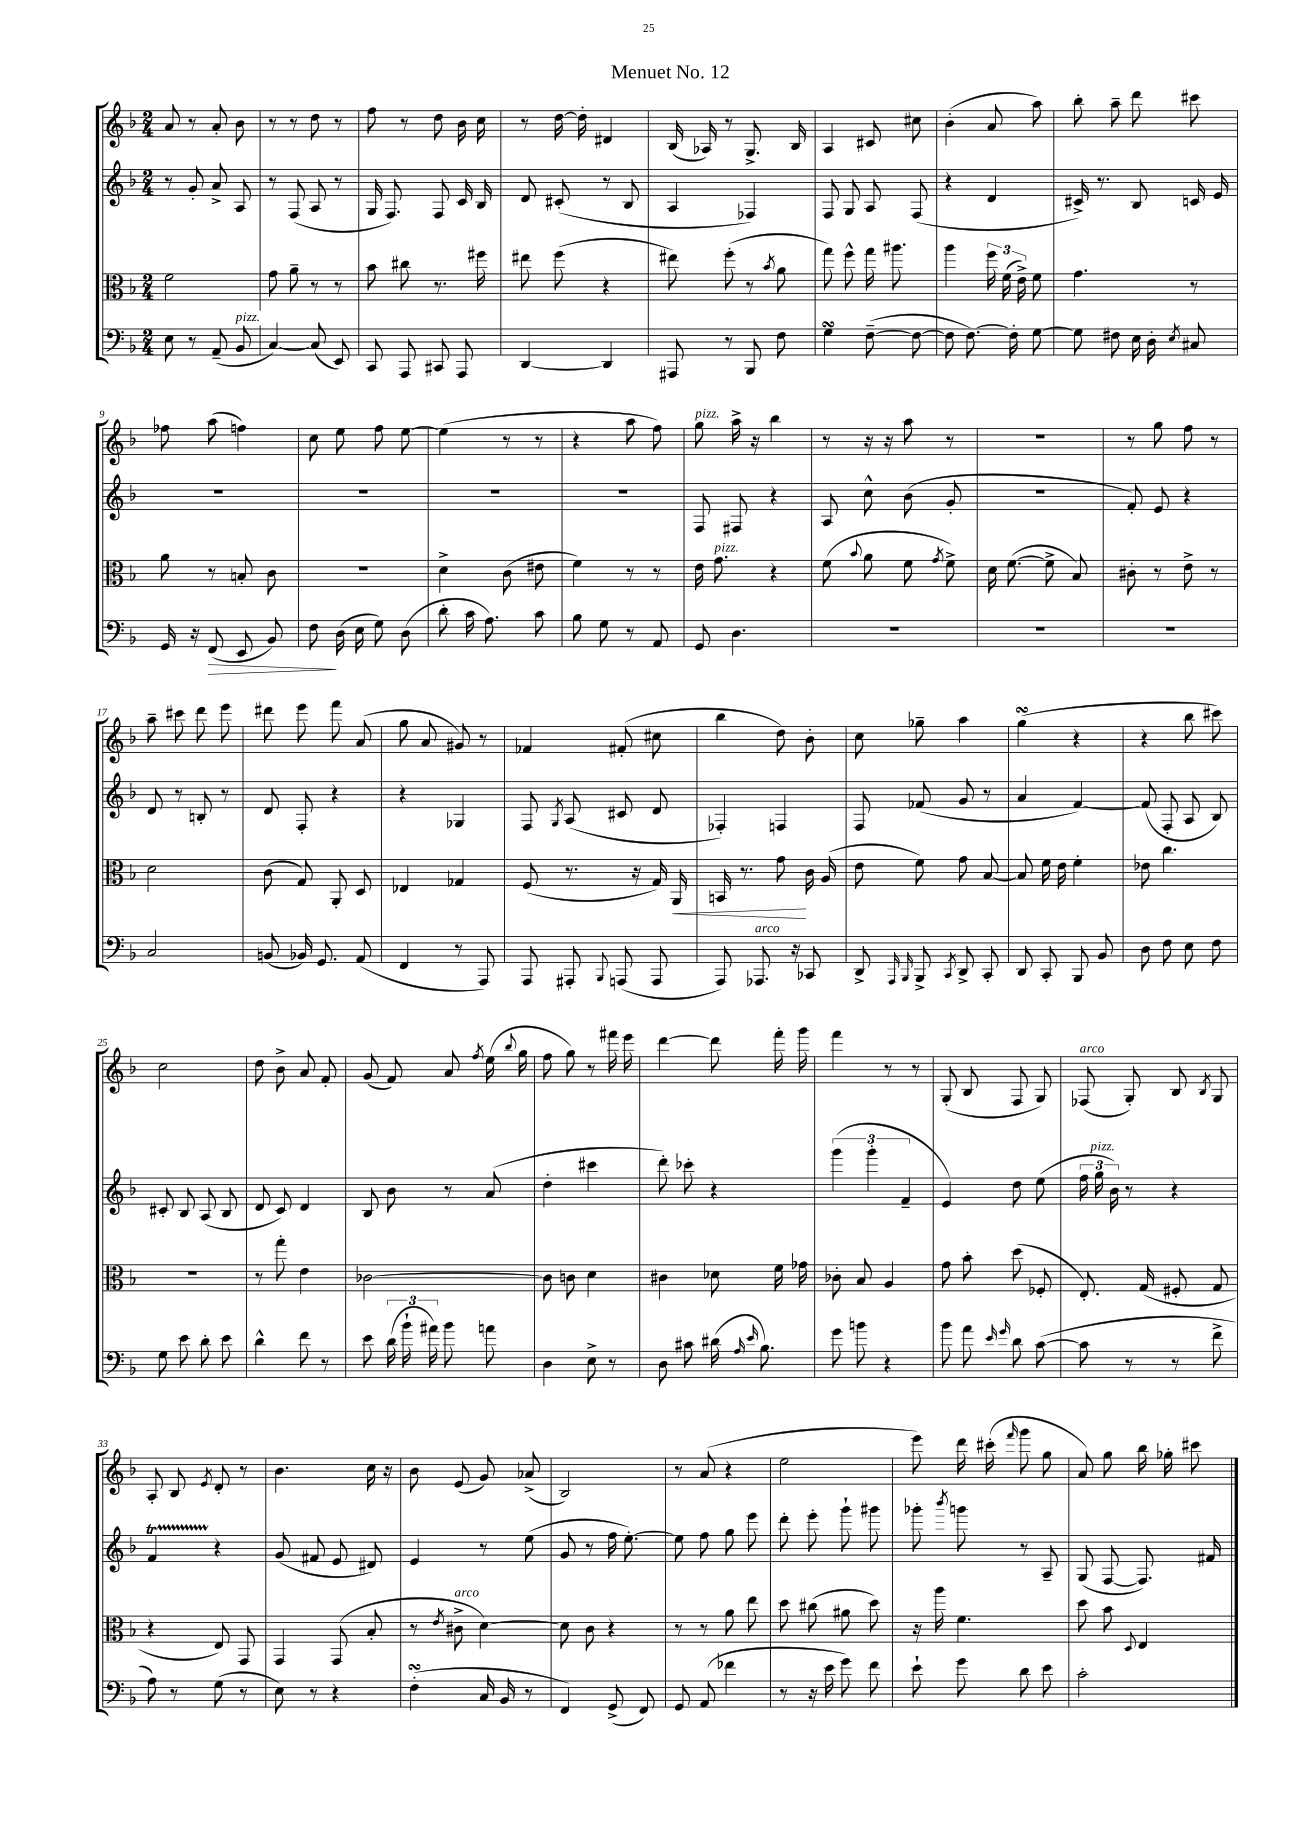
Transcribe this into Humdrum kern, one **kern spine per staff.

**kern	**kern	**kern	**kern
*staff4	*staff3	*staff2	*staff1
*clefF4	*clefC3	*clefG2	*clefG2
*k[b-]	*k[b-]	*k[b-]	*k[b-]
*M2/4	*M2/4	*M2/4	*M2/4
8E\	2f\	8r	8a/
8r	.	8g'/	8r
(8AA~/	.	8a^/	8a'/
8BB-/	.	8A/	8b-\
=	=	=	=
[4C/)	8g\	8r	8r
.	8a~\	(8F/	8r
(8C/]	8r	8A/	8dd\
8EE/)	8r	8r	8r
=	=	=	=
8CC/	8b-\	16G/	8ff\
.	.	8.F/)	.
8AAA/	8cc#\	.	8r
8CC#/	8.r	8F/	8dd\
8AAA/	.	16c/	16b-\
.	16ff#\	16B-/	16cc\
=	=	=	=
[4DD/	8ee#\	8d/	8r
.	(8ff\	(8c#'/	[16dd\
.	.	.	16dd'\]
4DD/]	4r	8r	4d#/
.	.	8B-/	.
=	=	=	=
8AAA#/	8ee#\)	4A/	(16B-/
.	.	.	16A-/)
8r	(8ff'\	.	8r
8BBB-/	8r	4F-/)	8.G^/
.	8qb-/	.	.
8F\	8a\	.	.
.	.	.	16B-/
=	=	=	=
4G\	8gg\)	8F/	4A/
.	8ff^^\	8G/	.
([8F~\	16gg\	8A/	8c#/
.	8.aa#\	.	.
8F\_	.	(8F/	8cc#\
=	=	=	=
8F\]	4aa\	4r	(4b-'\
[8.F\)	.	.	.
.	24ff\	4d/	8a/
.	(24f\	.	.
16F'\]	.	.	.
.	24e^\)	.	.
[8G\	8f\	.	8aa\)
=	=	=	=
8G\]	4.g\	16c#^/)	8bb-'\
.	.	8.r	.
8F#\	.	.	8aa~\
16E\	.	8B-/	8ddd\
16D'\	.	.	.
8qE/	.	.	.
8C#/	8r	16c/	8ccc#\
.	.	16e/	.
=	=	=	=
16GG/	8a\	2r	8ff-\
16r	.	.	.
(8FF/	8r	.	(8aa\
8EE/	8B'/	.	4ff\)
8BB-/)	8c\	.	.
=	=	=	=
8F\	2r	2r	8cc\
(16D\	.	.	8ee\
16E\	.	.	.
8G\)	.	.	8ff\
(8D\	.	.	[8ee\
=	=	=	=
8d'\	4d^\	2r	(4ee\]
16c\	.	.	.
8.A\)	.	.	.
.	(8c\	.	8r
8c\	8e#\	.	8r
=	=	=	=
8B-\	4f\)	2r	4r
8G\	.	.	.
8r	8r	.	8aa\
8AA/	8r	.	8ff\)
=	=	=	=
8GG/	16e\	8F/	8gg\
.	8.g\	.	.
4.D\	.	8F#/	16aa^\
.	.	.	16r
.	4r	4r	4bb-\
=	=	=	=
2r	(8f\	8A/	8r
.	8qqb-/	.	.
.	8a\	8cc^^\	16r
.	.	.	16r
.	8f\	(8b-\	8aa\
.	8qg/	.	.
.	8f^\)	8g'/	8r
=	=	=	=
2r	16d\	2r	2r
.	([8.f\	.	.
.	8f^\]	.	.
.	8B-/)	.	.
=	=	=	=
2r	8c#'\	8f'/)	8r
.	8r	8e/	8gg\
.	8e^\	4r	8ff\
.	8r	.	8r
=	=	=	=
2C/	2d\	8d/	8aa~\
.	.	8r	8ccc#\
.	.	8B'/	8ddd\
.	.	8r	8eee\
=	=	=	=
(8BB/	(8c\	8d/	8ddd#\
16BB-/)	8G/)	8F'/	8eee\
8.GG/	.	.	.
.	8AA'/	4r	8fff\
(8AA/	8D/	.	(8a/
=	=	=	=
4FF/	4E-/	4r	8gg\
.	.	.	8a/
8r	4G-/	4G-/	8g#/)
8AAA/)	.	.	8r
=	=	=	=
8AAA/	(8F/	8F/	4f-/
.	.	8qG/	.
8AAA#'/	8.r	(8A/	.
8qqBBB-/	.	.	.
(8AAA/	.	8c#/	(8f#'/
.	16r	.	.
8AAA/	16G/)	8d/	8cc#\
.	16AA/	.	.
=	=	=	=
8AAA/)	16BB/	4F-'/)	4bb-\
.	8.r	.	.
8.AAA-/	.	.	.
.	8g\	4F/	8dd\)
16r	.	.	.
8CC-/	16c\	.	8b-'\
.	(16A/	.	.
=	=	=	=
8DD^/	8e\	8F/	8cc\
16qqAAA/	.	.	.
16qqBBB-/	.	.	.
8BBB-^/	8f\)	(8f-/	8gg-~\
8qCC/	.	.	.
8DD^/	8g\	8g/	4aa\
8CC'/	[8B-/	8r	.
=	=	=	=
8DD/	8B-/]	4a/	(4gg\
8CC'/	16f\	.	.
.	16e\	.	.
8BBB-/	4f'\	[4f/)	4r
8BB-/	.	.	.
=	=	=	=
8D\	8e-\	(8f/]	4r
8F\	4.cc\	8F'/	.
8E\	.	8A/	8bb-\
8F\	.	8B-/)	8ccc#\)
=	=	=	=
8G\	2r	8c#'/	2cc\
8e\	.	8B-/	.
8d'\	.	(8A/	.
8e\	.	8B-/	.
=	=	=	=
4d^^\	8r	8d/	8dd\
.	8gg'\	8c/)	8b-^\
8f\	4e\	4d/	8a/
8r	.	.	8f'/
=	=	=	=
8e\	[2c-\	8B-/	(8g/
(24d\	.	8b-\	8f/)
24b-`\	.	.	.
24a#\)	.	.	.
8b-\	.	8r	8a/
.	.	.	8qff/
8a\	.	(8a/	(16ee\
.	.	.	8qqbb-/
.	.	.	16gg\
=	=	=	=
4D\	8c-\]	4dd'\	8ff\
.	8c\	.	8gg\)
8E^\	4d\	4ccc#\	8r
8r	.	.	16fff#\
.	.	.	16eee\
=	=	=	=
8D\	4c#\	8ddd'\)	[4ddd\
8c#\	.	8ccc-'\	.
(16d#\	8d-\	4r	8ddd\]
16qqA/	.	.	.
16qqe/	.	.	.
8.B-\)	.	.	.
.	16f\	.	16fff'\
.	16g-\	.	16ggg\
=	=	=	=
8g\	8c-'\	(6ggg\	4fff\
8b\	8B-/	.	.
.	.	6ggg'\	.
4r	4A/	.	8r
.	.	6f~/	.
.	.	.	8r
=	=	=	=
8b-\	8g\	4e/)	(8G'/
8a\	8b-'\	.	8B-/
16qqe/	.	.	.
16qqg/	.	.	.
8d\	(8dd\	8dd\	8F/
([8c\	8F-'/	(8ee\	8G/)
=	=	=	=
8c\]	8.E'/)	24ff\	(8F-/
.	.	24gg\	.
.	.	24b-\)	.
8r	.	8r	8G'/)
.	(16G/	.	.
8r	8F#'/	4r	8B-/
.	.	.	8qB-/
8f^\	8G/	.	8G/
=	=	=	=
8A\)	4r	4f/	8A'/
8r	.	.	8B-/
.	.	.	8qe/
(8G\	8E/)	4r	8d'/
8r	8GG/	.	8r
=	=	=	=
8E\)	4GG/	(8g/	4.b-\
8r	.	8f#/	.
4r	(8GG/	8e/	.
.	8B-'/	8d#/)	16cc\
.	.	.	16r
=	=	=	=
(4F'\	8r	4e/	8b-\
.	8qe/	.	.
.	8c#^\	.	(8e/
16C/	[4d\)	8r	8g/)
16BB-/	.	.	.
8r	.	(8ee\	(8a-^/
=	=	=	=
4FF/)	8d\]	8g/	2B-/)
.	8c\	8r	.
(8GG^/	4r	16ff\	.
.	.	[8.ee'\)	.
8FF/)	.	.	.
=	=	=	=
8GG/	8r	8ee\]	8r
(8AA/	8r	8ff\	(8a/
4f-\	8a\	8gg\	4r
.	8ee\	8eee\	.
=	=	=	=
8r	8dd\	8ddd'\	2ee\
16r	(8cc#\	8eee'\	.
16e\	.	.	.
8g\)	8a#\	8ggg`\	.
8f\	8dd\)	8ggg#\	.
=	=	=	=
8e`\	16r	8ggg-'\	8eee\)
.	16aa\	.	.
.	.	8qbbb-/	.
8g\	4.f\	8ggg\	16ddd\
.	.	.	(16ccc#'\
.	.	.	16qqfff/
8d\	.	8r	8ggg\
8e\	.	8A~/	8gg\
=	=	=	=
2c'\	8dd\	(8G/	8a/)
.	8b-\	[8F/	8gg\
.	8qqD/	.	.
.	4E/	8.F/])	16bb-\
.	.	.	16gg-'\
.	.	.	8ccc#\
.	.	16f#/	.
==	==	==	==
*-	*-	*-	*-
